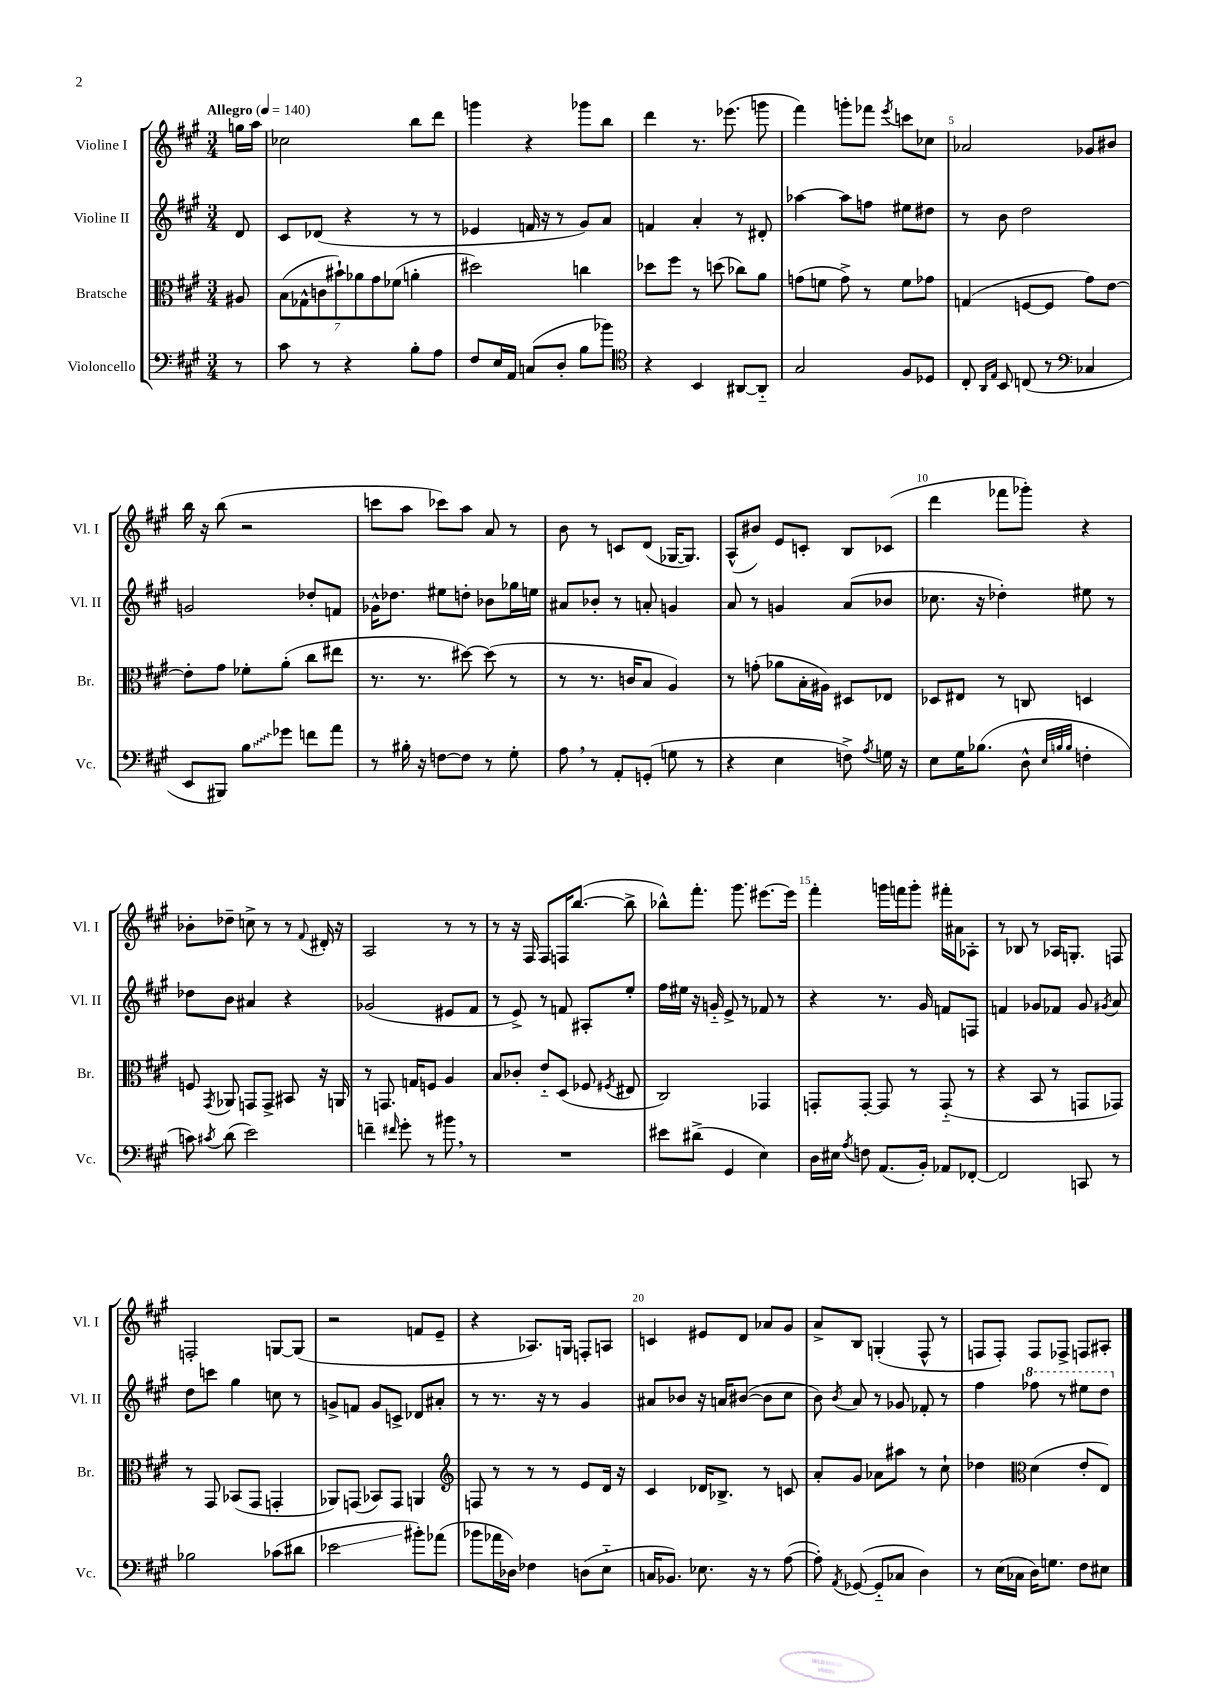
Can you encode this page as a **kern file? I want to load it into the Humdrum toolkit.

**kern	**kern	**kern	**kern
*staff4	*staff3	*staff2	*staff1
*clefF4	*clefC3	*clefG2	*clefG2
*k[f#c#g#]	*k[f#c#g#]	*k[f#c#g#]	*k[f#c#g#]
*M3/4	*M3/4	*M3/4	*M3/4
*MM140	*MM140	*MM140	*MM140
8r	8A#	8d	16gg
.	.	.	16aa
=	=	=	=
8c#	(14B	8c#	2cc-
.	14G-^^	.	.
8r	.	(8d-	.
.	14c	.	.
.	14b#`)	.	.
4r	.	4r	.
.	14a-	.	.
.	14g#	.	.
.	(14f-	.	.
8B'	4a'	8r	8bb
8A	.	8r	8ddd
=	=	=	=
8F#	2dd#)	4e-	4ggg
16E	.	.	.
16AA	.	.	.
(8C	.	16f	4r
.	.	16r	.
8D'	.	8r	.
8B	4cc	8g#)	8ggg-
8b-)	.	8a	8bb
=	=	=	=
*clefC4	*	*	*
4r	8dd-	4f	4ddd
.	8ff#	.	.
4BB	8r	4a'	8.r
.	(8dd	.	.
.	.	.	(8.eee-
[8AA#	8cc-)	8r	.
8AA#'~]	8a	8d#'	8ggg
=	=	=	=
2G#	(8g	[4aa-	4fff#)
.	8f	.	.
.	8g^)	8aa-]	8ggg'
.	8r	8ff	8fff-
.	.	.	8qeee
8F#	8f	8ee#	8ccc
8D-	8g-	8dd#	8cc-
=	=	=	=
8C#'	(4G	8r	2a-
16qqAA	.	.	.
16qqE	.	.	.
8BB	.	8b	.
(8C	[8F	2dd	.
8r	8F]	.	.
*clefF4	*	*	*
4C-	8g#)	.	8g-
.	[8e	.	8b#
=	=	=	=
8EE	8e']	2g	16bb
.	.	.	16r
8BBB#)	8g#	.	(8bb
8B	8f-'	.	2r
8g-	(8a'	.	.
8f	8cc#	8dd-'	.
8a	8ee#	8f	.
=	=	=	=
8r	8.r	16g-^^	8ccc
.	.	8.dd-	.
16B#'	.	.	8aa
16r	8.r	.	.
[8F	.	8ee#	8ccc-)
8F]	[8dd#)	8dd'	8aa
8r	(8dd#]	8b-	8a
8G#'	8r	16gg-	8r
.	.	16ee	.
=	=	=	=
8A	8r	8a#	8b
8r	8.r	8b-'	8r
8AA'	.	8r	8c
.	16c	.	.
(8GG'	8B	8a'	(8d
8G	4A)	4g	[16G-
.	.	.	8.G-])
8r	.	.	.
=	=	=	=
4r	8r	8a	(8A^^
.	(8g'	8r	8b#)
4E	8a-	4g	8e
.	16B'	.	8c'
.	16A#)	.	.
8F^)	8D#	(8a	8B
8qA	.	.	.
16G	8E-	8b-	(8c-
16r	.	.	.
=	=	=	=
8E	8D-	8.cc-	4ddd
16G#	8E#	.	.
(8.B-	.	16r	.
.	8r	4dd-')	8fff-
8D^^	8C	.	8ggg-')
32qqE	.	.	.
32qqB	.	.	.
32qqB	.	.	.
4F'	4D	8ee#	4r
.	.	8r	.
=	=	=	=
8c)	8F	8dd-	8b-'
8qc#	8qGG#	.	.
(8d	8AA-	8b	8dd-~
2e)	8GG	4a#	8cc^
.	8GG^	.	8r
.	8BB#	4r	8r
.	.	.	8qqf#
.	16r	.	16d#'
.	16AA	.	16r
=	=	=	=
4f~	8r	(2g-	2A
.	8.GG	.	.
16qqf#	.	.	.
8g#'	.	.	.
.	16G	.	.
8r	8F	.	.
8b#	4A	8e#	8r
8r	.	8f#	8r
=	=	=	=
2.r	8B	8r	8r
.	8c-'	8e^)	16r
.	.	.	16F#
.	8e'~	8r	8F#
.	(8D	8f	16F
.	.	.	([8.bb
.	8F-	8A#'	.
.	8qF#	.	.
.	8E#	8ee'	8bb^]
=	=	=	=
8e#	2C#)	16ff#	8bb-^^)
.	.	16ee#	.
(8d#^	.	16r	8.fff#'
.	.	16g'~	.
4GG#	.	8e^	.
.	.	.	8.ggg#
.	.	8r	.
4E)	4GG-	8f-	[8.eee#
.	.	8r	.
.	.	.	16eee#]
=	=	=	=
16D	8GG'	4r	4fff#'
16E#	.	.	.
8qA	.	.	.
8F	[8GG'	.	.
(8.AA	8GG]	8.r	16ggg
.	.	.	16fff
.	8r	.	8ggg'
16BB')	.	16g#	.
8AA-	(8GG'~	8f	16fff#'
.	.	.	16a#
[8FF-'	8r	8F	8A-'
=	=	=	=
2FF-]	4r	4f	8r
.	.	.	8B-
.	8BB	8g-	8r
.	8r	8f-	16A-
.	.	.	8.G'
8CC	8GG	8g-	.
.	.	8qg#	.
8r	8GG-)	8a	8F
=	=	=	=
2B-	8r	8dd	2F'
.	8GG#	8ccc	.
.	(8BB-	4gg#	.
.	8GG#	.	.
(8c-	4GG'	8cc	[8G
8d#	.	8r	(8G]
=	=	=	=
2e-	8AA-)	8g^	2r
.	(8GG	8f	.
.	8BB-)	8g	.
.	8GG	8c^	.
8b#')	4AA	8d-	8f
(8a-	.	8a#'	8e~
=	=	=	=
*	*clefG2	*	*
8b-	8F	8r	4r
16a-	8r	8.r	.
16D-)	.	.	.
4F-	8r	.	8.A-)
.	.	16r	.
.	8r	8r	.
.	.	.	16G
(8D	8e	4g#	8F'
8E'~	16d	.	8A
.	16r	.	.
=	=	=	=
16C	4c#	8a#	4c
8.BB-)	.	.	.
.	.	8b-	.
8.E-	16d-	16r	8e#
.	8.B-^	16a	.
.	.	([8b#	8d
16r	.	.	.
8r	8r	8b#]	8a-
([8A	8c	8cc#	8g#
=	=	=	=
8A'])	8a'	8b)	8a^
8qAA	.	8qb	.
([8GG-	8g#	8a	8B
8GG-'~]	8a-	8r	(4G'
8C-	8aa#	8g-	.
4D)	8r	8f-'	8F#^^
.	8cc#`	8r	8r
=	=	=	=
8r	4dd-	4ff#	8F
(16E	.	.	8F')
16C-	.	.	.
*	*clefC3	*	*
16D)	(4d	8fff-	8F
8.G	.	.	.
.	.	8r	8F-^
8F#	8e'	8eee#	8F
8E#	8E)	8ddd	8A#'
==	==	==	==
*-	*-	*-	*-
